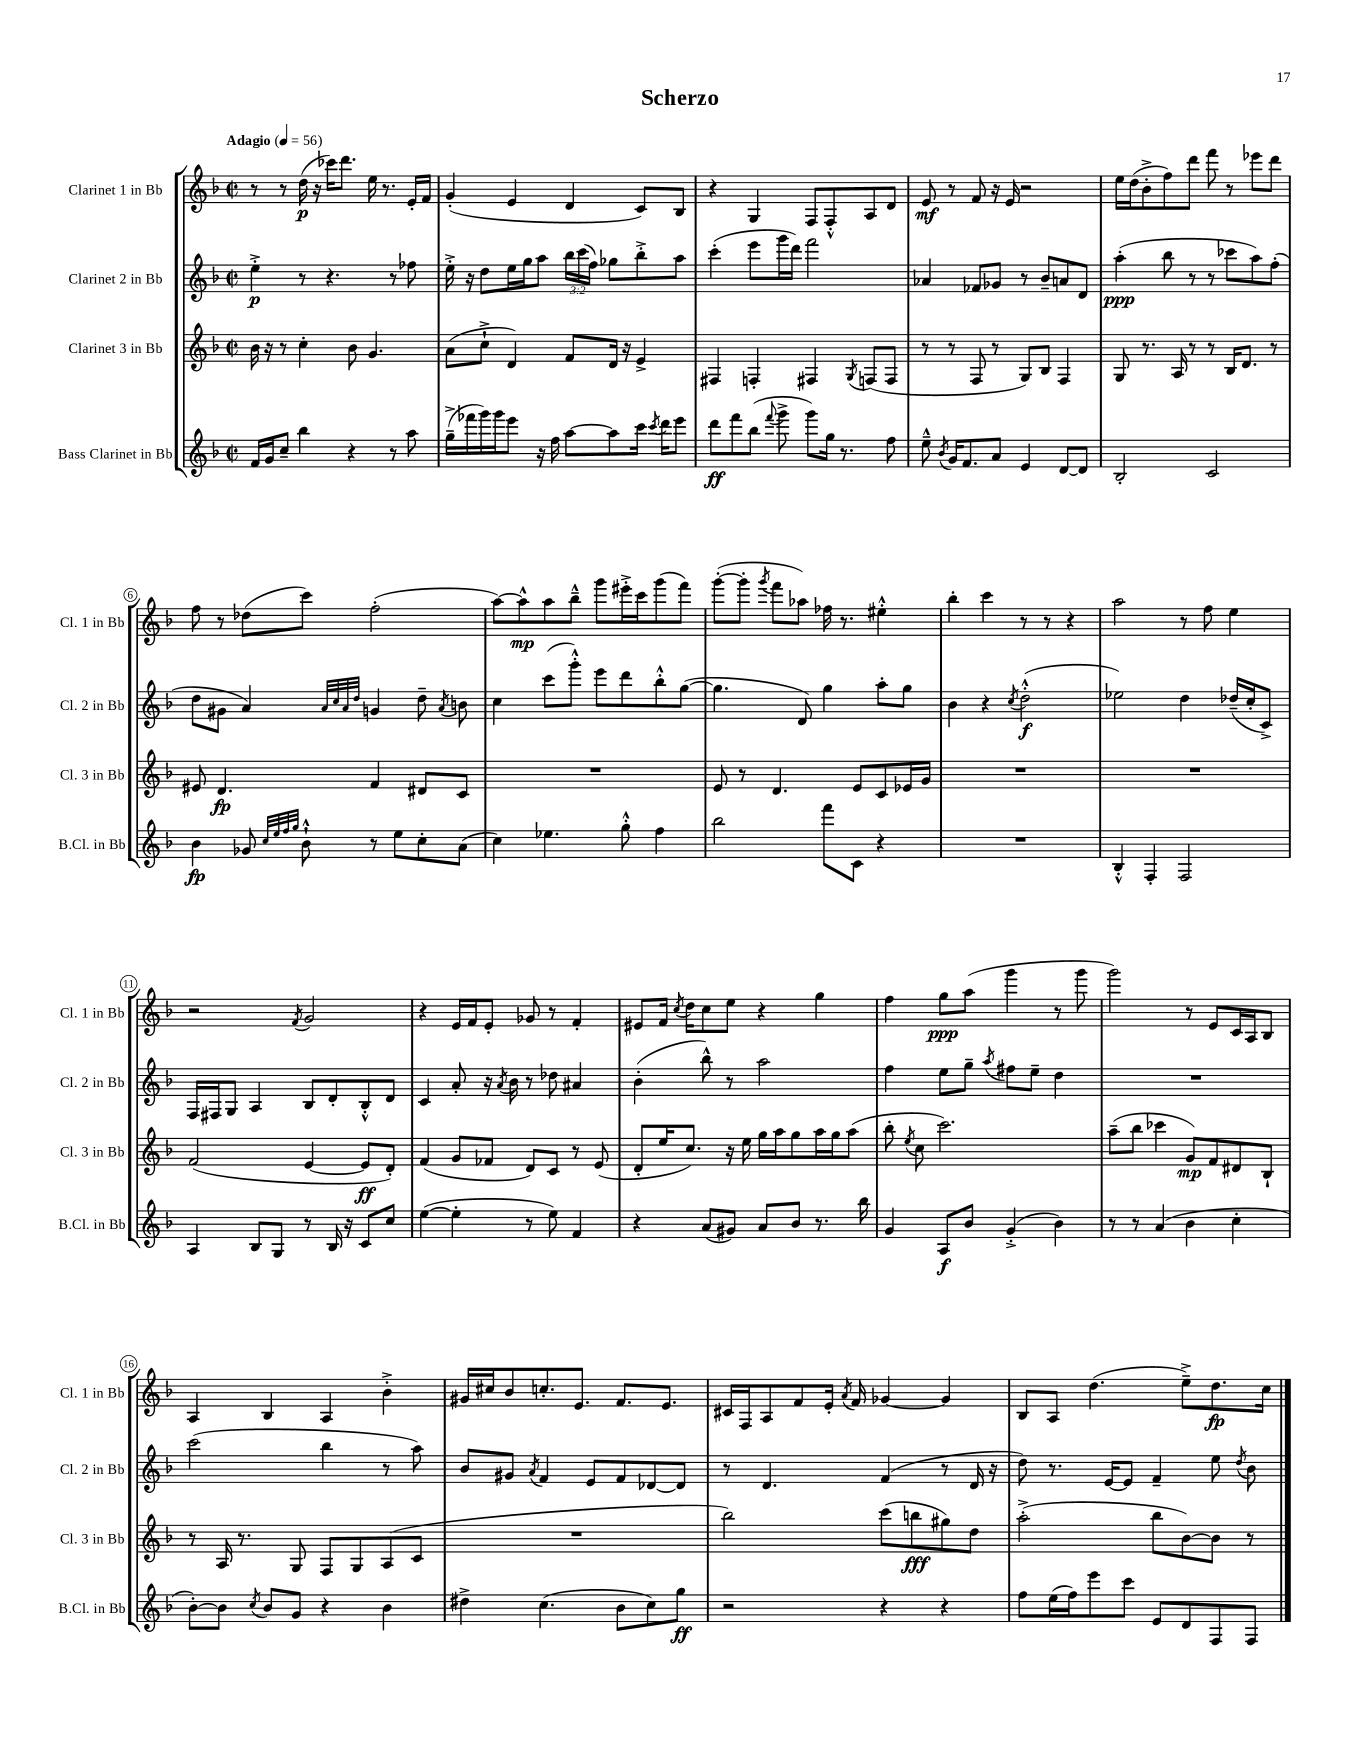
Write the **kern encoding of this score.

**kern	**dynam	**kern	**dynam	**kern	**dynam	**kern	**dynam
*part4	*part4	*part3	*part3	*part2	*part2	*part1	*part1
*staff4	*staff4	*staff3	*staff3	*staff2	*staff2	*staff1	*staff1
*I"Bass Clarinet in Bb	*	*I"Clarinet 3 in Bb	*	*I"Clarinet 2 in Bb	*	*I"Clarinet 1 in Bb	*
*I'B.Cl. in Bb	*	*I'Cl. 3 in Bb	*	*I'Cl. 2 in Bb	*	*I'Cl. 1 in Bb	*
*clefG2	*	*clefG2	*	*clefG2	*	*clefG2	*
*k[b-]	*	*k[b-]	*	*k[b-]	*	*k[b-]	*
*M2/2	*	*M2/2	*	*M2/2	*	*M2/2	*
*met(c|)	*	*met(c|)	*	*met(c|)	*	*met(c|)	*
*MM56	*	*MM56	*	*MM56	*	*MM56	*
=1	=1	=1	=1	=1	=1	=1	=1
!	!	!	!	!	!	!LO:TX:a:B:t=Adagio	!
16f/LL	.	16b-\	.	4ee'^\	p	8r	.
16g/J	.	16r	.	.	.	.	.
8cc~/J	.	8r	.	.	.	8r	.
4bb-\	.	4cc'\	.	8r	.	(16dd\	p
.	.	.	.	.	.	16r	.
.	.	.	.	4.r	.	16ccc-X\KL)	.
.	.	.	.	.	.	8.ddd\J	.
4r	.	8b-\	.	.	.	.	.
.	.	4.g/	.	.	.	16ee\	.
.	.	.	.	.	.	8.r	.
8r	.	.	.	8r	.	.	.
8aa\	.	.	.	8ff-X\	.	16e'/LL	.
.	.	.	.	.	.	16f/JJ	.
=2	=2	=2	=2	=2	=2	=2	=2
(16gg~^\LL	.	(8a\L	.	16ee'^\	.	(4g'/	.
16fff-X\	.	.	.	16r	.	.	.
16ggg\)	.	8cc`^\J	.	8dd\L	.	.	.
16ggg\J	.	.	.	.	.	.	.
8eee\J	.	4d/)	.	16ee\L	.	4e/	.
.	.	.	.	16gg\J	.	.	.
16r	.	.	.	8aa\J	.	.	.
16ff\	.	.	.	.	.	.	.
[8aa\L	.	8f/L	.	24bb-\LL	.	4d/	.
.	.	.	.	(24ccc\	.	.	.
.	.	.	.	24ff\JJ)	.	.	.
8aa\]	.	16d/Jk	.	8gg-X\L	.	.	.
.	.	16r	.	.	.	.	.
16ccc\Jk	.	4e^/	.	8bb-'^\	.	8c/L)	.
8qccc/	.	.	.	.	.	.	.
16ddd\KL	.	.	.	.	.	.	.
8eee\J	.	.	.	8aa\J	.	8B-/J	.
=3	=3	=3	=3	=3	=3	=3	=3
8ddd\L	ff	4F#X/	.	(4ccc'\	.	4r	.
8fff\	.	.	.	.	.	.	.
(8bb-\J	.	4Fn'/	.	8eee\L	.	4G/	.
8qqfff/	.	.	.	.	.	.	.
8ggg^\	.	.	.	16ggg\L	.	.	.
.	.	.	.	16ddd\JJ)	.	.	.
8ggg\L)	.	4F#X/	.	2fff\	.	8F/L	.
16gg\Jk	.	.	.	.	.	8F'^^/	.
8.r	.	.	.	.	.	.	.
.	.	8qG/	.	.	.	.	.
.	.	(8Fn/L	.	.	.	8A/	.
8ff\	.	8F/J	.	.	.	8d/J	.
=4	=4	=4	=4	=4	=4	=4	=4
8ee~^^\	.	8r	.	4a-X/	.	8e/	mf
8qb-/	.	.	.	.	.	.	.
16g/KL	.	8r	.	.	.	8r	.
8.f/	.	.	.	.	.	.	.
.	.	8F/	.	8f-X/L	.	8f/	.
8a/J	.	8r	.	8g-X/J	.	16r	.
.	.	.	.	.	.	16e/	.
4e/	.	8G/L)	.	8r	.	2r	.
.	.	8B-/J	.	8b-~/L	.	.	.
[8d/L	.	4F/	.	8an/	.	.	.
8d/J]	.	.	.	8d/J	.	.	.
=5	=5	=5	=5	=5	=5	=5	=5
2B-'/	.	8G/	.	(4aa'\	ppp	16ee\LL	.
.	.	.	.	.	.	(16dd\J	.
.	.	8.r	.	.	.	8b-'^\	.
.	.	.	.	8bb-\	.	8ff\)	.
.	.	16A/	.	.	.	.	.
.	.	8r	.	8r	.	8ddd\J	.
2c/	.	8r	.	8r	.	8fff\	.
.	.	16B-/KL	.	8ccc-X\L	.	8r	.
.	.	8.d/J	.	.	.	.	.
.	.	.	.	8aa\)	.	8eee-X\L	.
.	.	8r	.	(8ff'\J	.	8ddd\J	.
!!LO:LB:g=z
=6	=6	=6	=6	=6	=6	=6	=6
4b-\	fp	8e#X/	.	8dd\L	.	8ff\	.
.	.	4.d/	fp	8g#X\J	.	8r	.
8g-X/	.	.	.	4a/)	.	(8dd-X\L	.
32qqcc/LLL	.	.	.	.	.	.	.
32qqee/	.	.	.	.	.	.	.
32qqff/	.	.	.	.	.	.	.
32qqgg/JJJ	.	.	.	.	.	.	.
8b-`^^\	.	.	.	.	.	8ccc\J)	.
.	.	.	.	32qqa/LLL	.	.	.
.	.	.	.	32qqcc/	.	.	.
.	.	.	.	32qqa/	.	.	.
.	.	.	.	32qqdd/JJJ	.	.	.
8r	.	4f/	.	4gn/	.	(2ff'\	.
8ee\L	.	.	.	.	.	.	.
8cc'\	.	8d#X/L	.	8dd~\	.	.	.
.	.	.	.	8qa/	.	.	.
(8a\J	.	8c/J	.	8bn\	.	.	.
=7	=7	=7	=7	=7	=7	=7	=7
4cc\)	.	1r	.	4cc\	.	[8aa\L)	.
.	.	.	.	.	.	8aa^^\]	mp
4.ee-X\	.	.	.	(8ccc\L	.	8aa\	.
.	.	.	.	8ggg'^^\J)	.	8bb-~^^\J	.
.	.	.	.	8eee\L	.	8ggg\L	.
8gg'^^\	.	.	.	8ddd\	.	16eee#X'^\L	.
.	.	.	.	.	.	16ccc\J	.
4ff\	.	.	.	8bb-'^^\	.	(8ggg\	.
.	.	.	.	([8gg\J	.	8fff\J)	.
=8	=8	=8	=8	=8	=8	=8	=8
2bb-\	.	8e/	.	4.gg\]	.	([8ggg'\L	.
.	.	8r	.	.	.	8ggg'\J]	.
.	.	.	.	.	.	8qggg/	.
.	.	4.d/	.	.	.	8fff\L	.
.	.	.	.	8d/)	.	8aa-X\J)	.
8fff\L	.	.	.	4gg\	.	16ff-X\	.
.	.	.	.	.	.	8.r	.
8c\J	.	8e/L	.	.	.	.	.
4r	.	8c/	.	8aa'\L	.	4ee#X'^^\	.
.	.	16e-X/L	.	8gg\J	.	.	.
.	.	16g/JJ	.	.	.	.	.
=9	=9	=9	=9	=9	=9	=9	=9
1r	.	1r	.	4b-\	.	4bb-'\	.
.	.	.	.	4r	.	4ccc\	.
.	.	.	.	8qcc/	.	.	.
.	.	.	.	(2dd'^^\	f	8r	.
.	.	.	.	.	.	8r	.
.	.	.	.	.	.	4r	.
=10	=10	=10	=10	=10	=10	=10	=10
4B-'^^/	.	1r	.	2ee-X\)	.	2aa\	.
4F'/	.	.	.	.	.	.	.
2F/	.	.	.	4dd\	.	8r	.
.	.	.	.	.	.	8ff\	.
.	.	.	.	(16dd-X~/LL	.	4ee\	.
.	.	.	.	16cc'/J	.	.	.
.	.	.	.	8c^/J)	.	.	.
!!LO:LB:g=z
=11	=11	=11	=11	=11	=11	=11	=11
4A/	.	(2f/	.	16F/LL	.	2r	.
.	.	.	.	16F#X/J	.	.	.
.	.	.	.	8G/J	.	.	.
8B-/L	.	.	.	4A/	.	.	.
8G/J	.	.	.	.	.	.	.
.	.	.	.	.	.	8qf/	.
8r	.	[4e/	.	8B-/L	.	2g/	.
16B-/	.	.	.	8d'/	.	.	.
16r	.	.	.	.	.	.	.
8c/L	.	8e/L]	ff	8B-'^^/	.	.	.
8cc/J	.	8d'/J)	.	8d/J	.	.	.
=12	=12	=12	=12	=12	=12	=12	=12
([4ee\	.	(4f/	.	4c/	.	4r	.
4ee'\]	.	8g/L	.	8a'/	.	16e/LL	.
.	.	.	.	.	.	16f/J	.
.	.	8f-X/J	.	16r	.	8e'/J	.
.	.	.	.	8qa/	.	.	.
.	.	.	.	16b-\	.	.	.
8r	.	8d/L)	.	8r	.	8g-X/	.
8ee\)	.	8c/J	.	8dd-X\	.	8r	.
4f/	.	8r	.	4a#X/	.	4f'/	.
.	.	(8e/	.	.	.	.	.
=13	=13	=13	=13	=13	=13	=13	=13
4r	.	8d'/L	.	(4b-'\	.	8e#X/L	.
.	.	16ee/K	.	.	.	16f/Jk	.
.	.	.	.	.	.	8qcc/	.
.	.	8.cc/J)	.	.	.	16dd\KL	.
(8a/L	.	.	.	8bb-^^\)	.	8cc\	.
8g#X/J)	.	16r	.	8r	.	8ee\J	.
.	.	16ee\	.	.	.	.	.
8a/L	.	16gg\LL	.	2aa\	.	4r	.
.	.	16aa\J	.	.	.	.	.
8b-/J	.	8gg\	.	.	.	.	.
8.r	.	16aa\L	.	.	.	4gg\	.
.	.	16gg\J	.	.	.	.	.
.	.	(8aa\J	.	.	.	.	.
16bb-\	.	.	.	.	.	.	.
=14	=14	=14	=14	=14	=14	=14	=14
4g/	.	8bb-'\	.	4ff\	.	4ff\	.
.	.	8qee/	.	.	.	.	.
.	.	8cc\	.	.	.	.	.
8A/L	f	2.ccc\)	.	8ee\L	.	8gg\L	ppp
8b-/J	.	.	.	8gg~\J	.	(8aa\J	.
.	.	.	.	8qaa/	.	.	.
(4g'^/	.	.	.	8ff#X\L	.	4ggg\	.
.	.	.	.	8ee~\J	.	.	.
4b-\)	.	.	.	4dd\	.	8r	.
.	.	.	.	.	.	8ggg\	.
=15	=15	=15	=15	=15	=15	=15	=15
8r	.	(8aa~\L	.	1r	.	2ggg\)	.
8r	.	8bb-\J	.	.	.	.	.
(4a/	.	4ccc-X\	.	.	.	.	.
4b-\	.	8g/L)	mp	.	.	8r	.
.	.	8f/	.	.	.	8e/L	.
4cc'\	.	8d#X/	.	.	.	16c/L	.
.	.	.	.	.	.	16A/J	.
.	.	8B-`/J	.	.	.	8B-/J	.
!!LO:LB:g=z
=16	=16	=16	=16	=16	=16	=16	=16
[8b-'\L)	.	8r	.	(2ccc\	.	4A/	.
8b-\J]	.	16A/	.	.	.	.	.
.	.	8.r	.	.	.	.	.
8qcc/	.	.	.	.	.	.	.
8b-/L	.	.	.	.	.	4B-/	.
8g/J	.	8G/	.	.	.	.	.
4r	.	8F/L	.	4bb-\	.	4A/	.
.	.	8G/	.	.	.	.	.
4b-\	.	(8A/	.	8r	.	4b-'^\	.
.	.	8c/J	.	8aa\)	.	.	.
=17	=17	=17	=17	=17	=17	=17	=17
4dd#X^\	.	1r	.	8b-/L	.	16g#X/LL	.
.	.	.	.	.	.	16cc#X/J	.
.	.	.	.	8g#X/J	.	8b-/	.
.	.	.	.	8qa/	.	.	.
(4.cc\	.	.	.	4f/	.	8.ccn'/	.
.	.	.	.	.	.	8.e/J	.
.	.	.	.	8e/L	.	.	.
8b-\L	.	.	.	8f/	.	8.f/L	.
8cc\)	.	.	.	[8d-X/	.	.	.
.	.	.	.	.	.	8.e/J	.
8gg\J	ff	.	.	8d-/J]	.	.	.
=18	=18	=18	=18	=18	=18	=18	=18
2r	.	2bb-\)	.	8r	.	16c#X/LL	.
.	.	.	.	.	.	16F/J	.
.	.	.	.	4.d/	.	8A/	.
.	.	.	.	.	.	8f/	.
.	.	.	.	.	.	16e'/Jk	.
.	.	.	.	.	.	8qa/	.
.	.	.	.	.	.	16f/	.
4r	.	(8ccc\L	.	(4f/	.	[4g-X/	.
.	.	8bbn\	fff	.	.	.	.
4r	.	8gg#X\)	.	8r	.	4g-/]	.
.	.	8dd\J	.	16d/	.	.	.
.	.	.	.	16r	.	.	.
=19	=19	=19	=19	=19	=19	=19	=19
8ff\L	.	(2aa'^\	.	8dd\)	.	8B-/L	.
(16ee\L	.	.	.	8.r	.	8A/J	.
16ff\J)	.	.	.	.	.	.	.
8eee\	.	.	.	.	.	(4.dd\	.
.	.	.	.	[16e/KL	.	.	.
8ccc\J	.	.	.	8e/J]	.	.	.
8e/L	.	8bb-\L	.	4f~/	.	.	.
8d/	.	[8b-\)	.	.	.	8ee~^\L)	.
8F/	.	8b-\J]	.	8ee\	.	8.dd\	fp
.	.	.	.	8qdd/	.	.	.
8F/J	.	8r	.	8b-\	.	.	.
.	.	.	.	.	.	16cc\Jk	.
==	==	==	==	==	==	==	==
*-	*-	*-	*-	*-	*-	*-	*-
